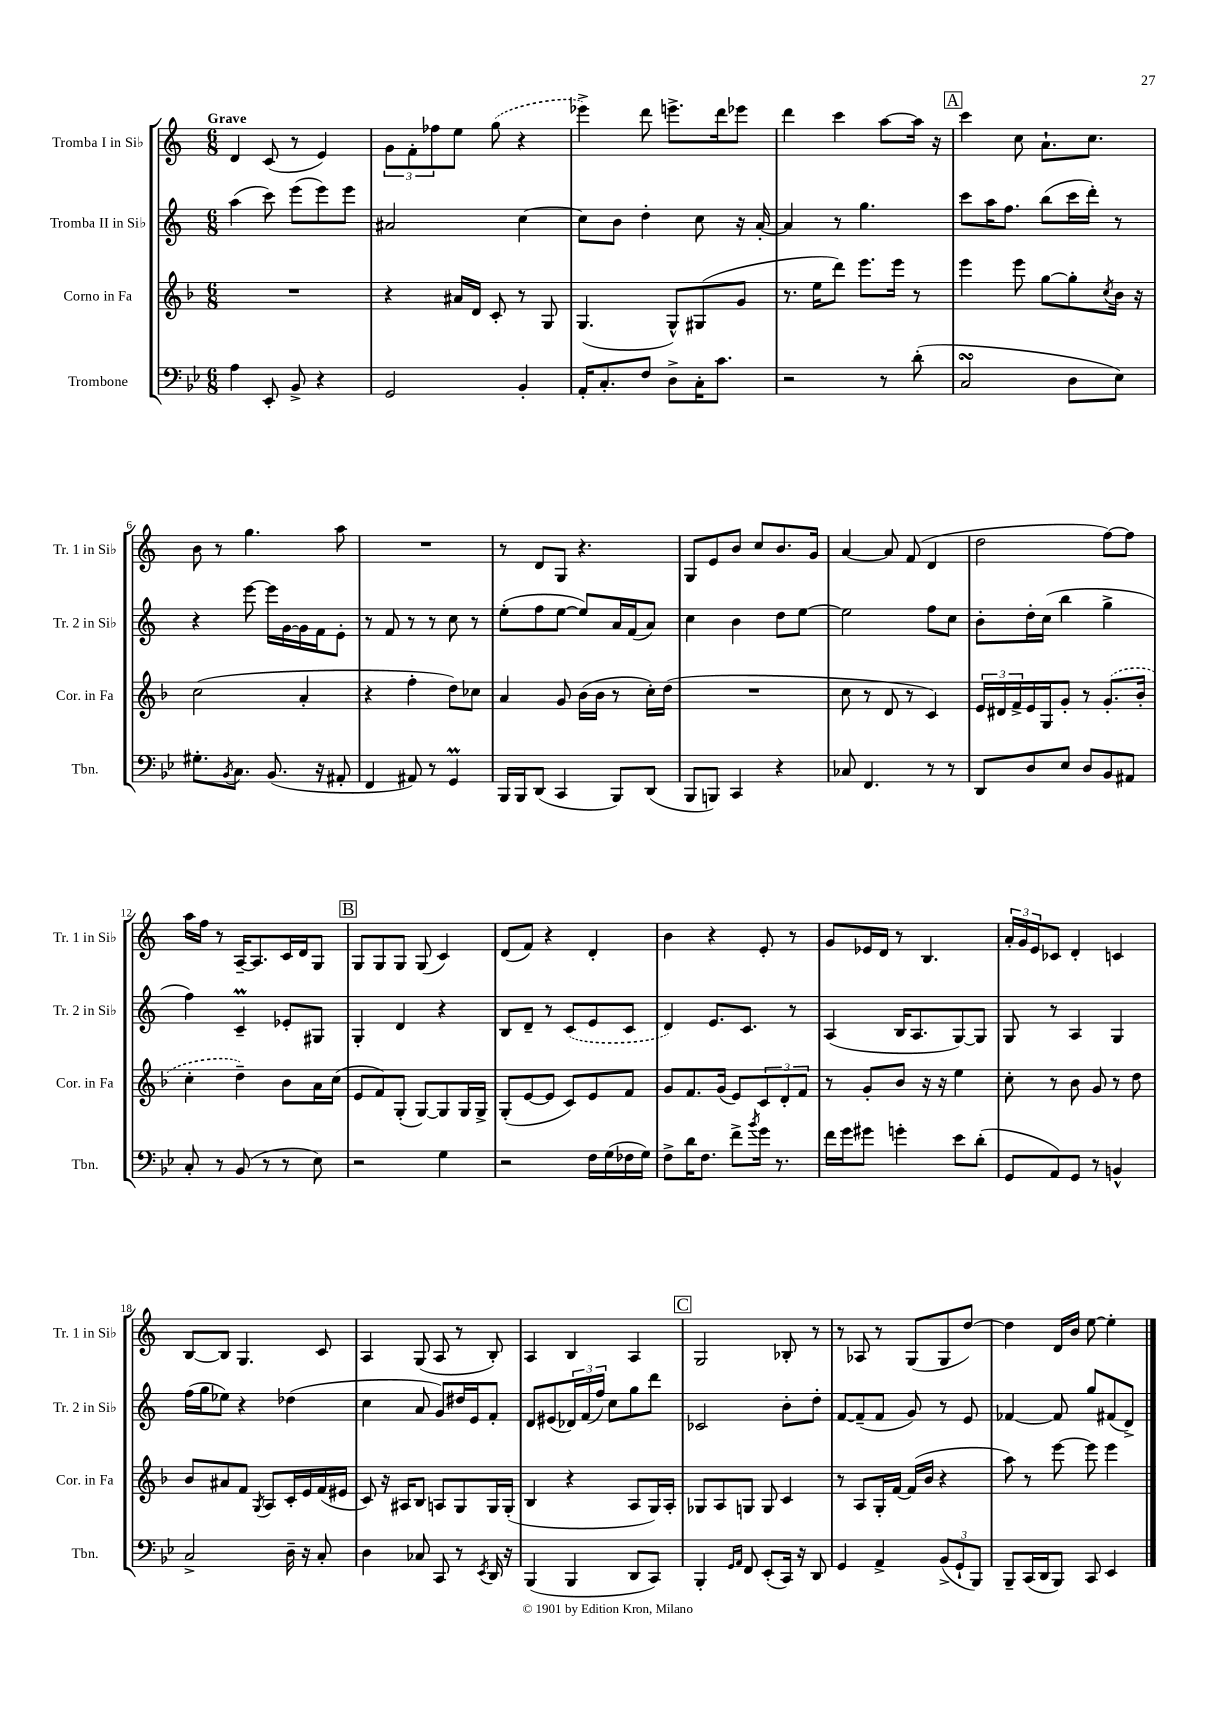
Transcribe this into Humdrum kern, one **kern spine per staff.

**kern	**kern	**kern	**kern
*part4	*part3	*part2	*part1
*staff4	*staff3	*staff2	*staff1
*I"Trombone	*I"Corno in Fa	*I"Tromba II in Si♭	*I"Tromba I in Si♭
*I'Tbn.	*I'Cor. in Fa	*I'Tr. 2 in Si♭	*I'Tr. 1 in Si♭
*clefF4	*clefG2	*clefG2	*clefG2
*k[b-e-]	*k[b-]	*k[]	*k[]
*M6/8	*M6/8	*M6/8	*M6/8
=1	=1	=1	=1
!	!	!	!LO:TX:a:B:t=Grave
4A\	2.r	(4aa\	4d/
8EE-'/	.	8ccc\)	(8c/
8BB-^/	.	(8eee\L	8r
4r	.	8eee\)	4e/)
.	.	8eee\J	.
=2	=2	=2	=2
2GG/	4r	2a#X/	12g\L
.	.	.	12f'\
.	.	.	12ff-X\
.	16a#X/LL	.	8ee\J
.	16d/JJ	.	.
.	8c'/	.	(8gg\
4BB-'/	8r	[4cc\	4r
.	8G/	.	.
=3	=3	=3	=3
16AA'/KL	(4.G/	8cc\L]	4eee-X^\)
8.C'/	.	.	.
.	.	8b\J	.
8F/J	.	4dd'\	8ddd\
8D^\L	8G^^/L)	.	8.eeen^\L
16C'\K	(8G#X/	8cc\	.
8.c\J	.	.	16ddd\k
.	8g/J	16r	8eee-X\J
.	.	[16a'/	.
=4	=4	=4	=4
2r	8.r	4a/]	4ddd\
.	16ee\KL	.	.
.	8ddd\J)	8r	4ccc\
.	8.eee\L	4.gg\	.
8r	.	.	[8aa\L
.	16eee\Jk	.	.
(8d'\	8r	.	16aa\Jk]
.	.	.	16r
!!LO:REH:place=s1:t=A
=5	=5	=5	=5
2CsSSS/	4eee\	8ccc\L	4ccc\
.	.	16aa\K	.
.	.	8.ff\J	.
.	8eee\	.	8cc\
.	[8gg\L	(8bb\L	8.a`\L
8D\L	8gg'\]	16ccc\L	.
.	.	16ddd'\JJ)	8.cc\J
.	8qcc/	.	.
8E-\J)	16b-\Jk	8r	.
.	16r	.	.
!!LO:LB:g=z
=6	=6	=6	=6
8.G#X'\L	(2cc\	4r	8b\
.	.	.	8r
8qBB-/	.	.	.
8.C\J	.	.	.
.	.	[8eee\	4.gg\
(8.BB-/	.	16eee\LL]	.
.	.	[16g\	.
.	4a'/	16g\]	.
16r	.	16f\J	.
8AA#X'/	.	8e'\J	8aa\
=7	=7	=7	=7
4FF/	4r	8r	2.r
.	.	8f/	.
8AA#X/)	4ff'\	8r	.
8r	.	8r	.
4GGM/	8dd\L)	8cc\	.
.	8cc-X\J	8r	.
=8	=8	=8	=8
16BBB-/LL	4a/	(8ee'\L	8r
16BBB-/J	.	.	.
(8DD/J	.	8ff\	8d/L
4CC/	8g/	[8ee\J	8G/J
.	(16b-\LL	8ee/L])	4.r
.	16b-\JJ	.	.
8BBB-/L)	8r	16a/L	.
.	.	(16f/J	.
(8DD/J	16cc'\LL)	8a/J)	.
.	(16dd\JJ	.	.
=9	=9	=9	=9
8BBB-/L	2.r	4cc\	8G/L
8BBBn/J)	.	.	8e/
4CC/	.	4b\	8b/J
.	.	.	8cc/L
4r	.	8dd\L	8.b/
.	.	[8ee\J	.
.	.	.	16g/Jk
=10	=10	=10	=10
8C-X/	8cc\	2ee\]	[4a/
4.FF/	8r	.	.
.	8d/	.	8a/]
.	8r	.	(8f/
8r	4c/)	8ff\L	4d/
8r	.	8cc\J	.
=11	=11	=11	=11
8DD/L	24e/LL	8b'\L	2dd\
.	24d#X/	.	.
.	24f^/	.	.
8D/	16e/	16dd'\L	.
.	16G/J	(16cc\JJ	.
8E-/J	8g'/J	4bb\	.
8D/L	8r	.	.
8BB-/	(8.g'/L	4gg^\	[8ff\L)
8AA#X/J	.	.	8ff\J]
.	16b-'/Jk	.	.
!!LO:LB:g=z
=12	=12	=12	=12
8C'/	4cc'\	4ff\)	16aa\LL
.	.	.	16ff\JJ
8r	.	.	8r
(8BB-/	4dd~\)	4cM~/	[16A~/KL
.	.	.	8.A/]
8r	.	.	.
8r	8b-\L	8e-X'/L	16c/L
.	.	.	16d/J
8E-\)	16a\L	8G#X/J	8G/J
.	(16cc\JJ	.	.
!!LO:REH:place=s1:t=B
=13	=13	=13	=13
2r	8e/L	4G'/	8G/L
.	8f/)	.	8G/
.	(8G'/J	4d/	8G/J
.	[8G/L)	.	(8G/
4G\	8G/]	4r	4c/)
.	16G/L	.	.
.	16G^/JJ	.	.
=14	=14	=14	=14
2r	(8G'/L	8B/L	(8d/L
.	[8e/	8d~/J	8f/J)
.	8e/J]	8r	4r
.	8c/L)	(8c/L	.
16F\LL	8e/	8e/	4d'/
(16G\	.	.	.
16F-X\	8f/J	8c/J	.
16G\JJ)	.	.	.
=15	=15	=15	=15
8F^\L	8g/L	4d/)	4b\
16d\K	8.f/	.	.
8.F\J	.	.	.
.	.	8.e/L	4r
.	(16g/Jk	.	.
8f^\L	8e/L)	.	.
.	.	8.c/J	.
8qb-/	.	.	.
16g\Jk	12c/	.	8e'/
8.r	.	.	.
.	12d'/	.	.
.	.	8r	8r
.	12f/J	.	.
=16	=16	=16	=16
16f\LL	8r	(4A/	8g/L
16g\J	.	.	.
8g#X\J	8g'/L	.	16e-X/L
.	.	.	16d/JJ
4gn'\	8b-/J	16B/KL	8r
.	.	8.A/	.
.	16r	.	4.B/
.	16r	.	.
8e-\L	4ee\	[8G/)	.
(8d'\J	.	8G/J]	.
=17	=17	=17	=17
8GG/L	8cc'\	8G/	24a'/LL
.	.	.	24g/
.	.	.	24e/J
8AA/)	8r	8r	8c-X/J
8GG/J	8b-\	4A/	4d'/
8r	8g/	.	.
4BBn^^/	8r	4G/	4cn/
.	8dd\	.	.
!!LO:LB:g=z
=18	=18	=18	=18
2C^/	8b-/L	(16ff\LL	[8B/L
.	.	16gg\J	.
.	8a#X/	8ee-X\J)	8B/J]
.	8f/J	4r	4.G/
.	8qG/	.	.
.	8A/L	.	.
16D~\	16c'/L	(4dd-X\	.
16r	16e/	.	.
8C'/	(16f/	.	8c/
.	16e#X/JJ	.	.
=19	=19	=19	=19
4D\	8c/)	4cc\	4A/
.	16r	.	.
.	16A#X/KL	.	.
8C-X/	8B-/J	8a/	(8G/
8CC/	8An/L	8g/L)	8A/
8r	8G/	16dd#X/L	8r
.	.	16e/J	.
8qEE-/	.	.	.
16DD/	16G/L	8f'/J	8B'/)
16r	(16G'/JJ	.	.
=20	=20	=20	=20
(4BBB-/	4B-/	8d/L	4A/
.	.	(8e#X/	.
4BBB-/	4r	24d-X/L)	4B/
.	.	(24f/	.
.	.	24ff/JJ)	.
.	.	8cc\L	.
8DD/L	8A/L	8gg\	4A/
8CC/J)	16G/L)	8ddd\J	.
.	16A'/JJ	.	.
!!LO:REH:place=s1:t=C
=21	=21	=21	=21
4BBB-'/	8G-X/L	2c-X/	2G/
.	8A/	.	.
16qqGG/LL	.	.	.
16qqAA/JJ	.	.	.
8FF/	8Gn/J	.	.
(8EE-'/L	8G/	.	.
16CC/Jk)	4c/	8b'\L	8B-X'/
16r	.	.	.
8DD/	.	8dd'\J	8r
=22	=22	=22	=22
4GG/	8r	[8f/L	8r
.	8A/L	(8f~/]	8A-X/
4AA^/	16G'/L	8f/J	8r
.	[16f/JJ	.	.
.	(16f/LL]	8g/)	(8G/L
.	16b-/JJ	.	.
(12BB-^/L	4r	8r	8G/
12GG`/	.	.	.
.	.	8e/	[8dd/J)
12BBB-/J)	.	.	.
=23	=23	=23	=23
8BBB-~/L	8aa\)	[4f-X/	4dd\]
(16CC/L	8r	.	.
16DD/J	.	.	.
8BBB-/J)	[8eee\	8f-/]	16d/LL
.	.	.	16b/JJ
8CC/	8eee\]	8gg/L	[8ee\
4EE-/	4eee\	(8f#X/	4ee'\]
.	.	8d^/J)	.
==	==	==	==
*-	*-	*-	*-
